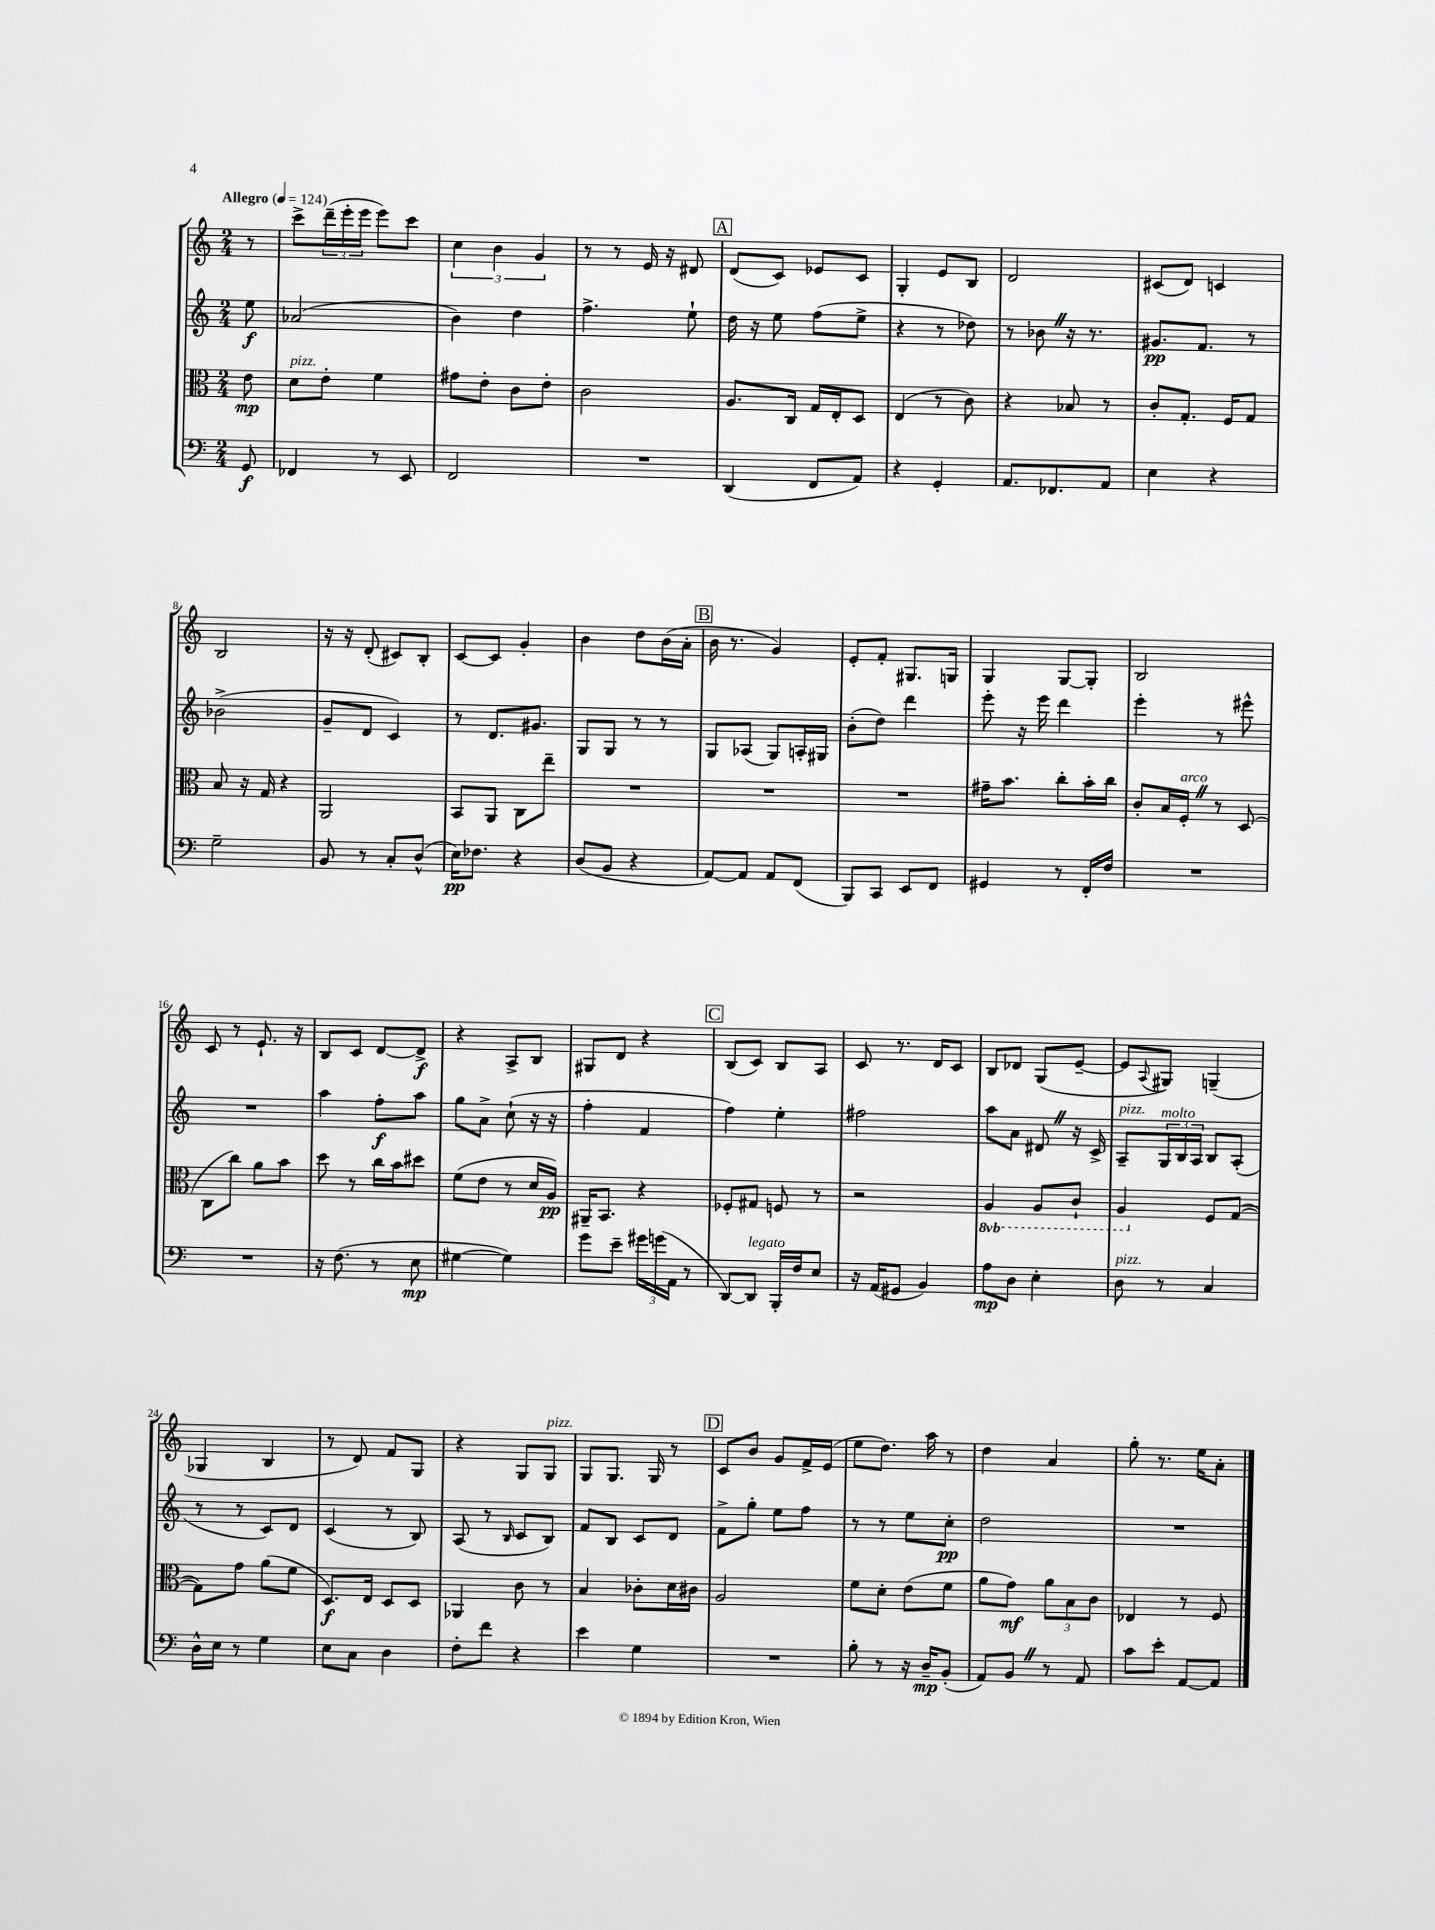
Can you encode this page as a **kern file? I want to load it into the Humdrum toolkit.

**kern	**kern	**kern	**kern
*staff4	*staff3	*staff2	*staff1
*clefF4	*clefC3	*clefG2	*clefG2
*k[]	*k[]	*k[]	*k[]
*M2/4	*M2/4	*M2/4	*M2/4
*MM124	*MM124	*MM124	*MM124
8GG/	8e\	8ee\	8r
=	=	=	=
4FF-/	8d\L	(2a-/	8ccc^\L
.	8e'\J	.	(24ddd~\L
.	.	.	24eee'\
.	.	.	24eee\JJ
8r	4f\	.	8eee\L)
8EE/	.	.	8ccc\J
=	=	=	=
2FF/	8g#\L	4b\)	6cc\
.	8e'\J	.	.
.	.	.	6b\
.	8c\L	4dd\	.
.	.	.	6g/
.	8e'\J	.	.
=	=	=	=
2r	2c\	4.ff^\	8r
.	.	.	8r
.	.	.	16e/
.	.	.	16r
.	.	8ee`\	8d#/
=	=	=	=
(4DD/	8.A/L	16dd\	(8d/L
.	.	16r	.
.	.	8ee\	8c/J)
.	16C/Jk	.	.
8FF/L	16G/LL	(8ff\L	8e-/L
.	16E'/J	.	.
8AA/J)	8D/J	8ee^\J	8c/J
=	=	=	=
4r	(4E/	4r	4G'/
4GG'/	8r	8r	8e/L
.	8c\)	8dd-\)	8B/J
=	=	=	=
8.AA/L	4r	8r	2d/
.	.	8b-\	.
8.FF-/	.	.	.
.	8B-/	16r	.
.	.	8.r	.
8AA/J	8r	.	.
=	=	=	=
4E\	8c'/L	8.g#/L	(8c#/L
.	8.G'/J	.	8d/J)
.	.	8.f/J	.
4r	.	.	4c/
.	16F/LK	.	.
.	8G/J	8r	.
=	=	=	=
2G~\	8B/	(2b-^\	2B/
.	16r	.	.
.	16G/	.	.
.	4r	.	.
=	=	=	=
8BB/	2AA/	8g~/L	16r
.	.	.	16r
8r	.	8d/J	(8d'/
8C'/L	.	4c/)	8c#/L)
(8D^^/J	.	.	8B'/J
=	=	=	=
16E\LK)	8BB/L	8r	[8c/L
8.F-\J	.	.	.
.	8AA/J	8.d/L	8c/]J
4r	8C\L	.	4g'/
.	.	8.g#/J	.
.	8ee~\J	.	.
=	=	=	=
(8D/L	2r	8G/L	4b\
8BB/J	.	8G/J	.
4r	.	8r	8dd\L
.	.	8r	(16b\L
.	.	.	16a'\JJ
=	=	=	=
[8AA/L)	2r	8G/L	16b\
.	.	.	8.r
8AA/]J	.	(8A-/J	.
8AA/L	.	8G/L)	4g/)
(8FF/J	.	16A'/L	.
.	.	16G#/JJ	.
=	=	=	=
8BBB/L)	2r	(8b'\L	8e'/L
8CC/J	.	8dd\J)	8f'/J
8EE/L	.	4ddd\	8.G#/L
8FF/J	.	.	.
.	.	.	16G/Jk
=	=	=	=
4GG#/	16g#~\LK	8eee'\	4G/
.	8.b\J	.	.
.	.	16r	.
.	.	16eee\	.
8r	8cc'\L	4ddd\	[8G/L
16FF'/LL	16b'\L	.	8G'/]J
16F/JJ	16cc\JJ	.	.
=	=	=	=
2r	8c'/L	4eee'\	2B/
.	16B/L	.	.
.	16F'/JJ	.	.
.	8r	8r	.
.	(8D/	8eee#^^\	.
=	=	=	=
2r	8C\L	2r	8c/
.	8cc\J)	.	8r
.	8a\L	.	8.e`/
.	8b\J	.	.
.	.	.	16r
=	=	=	=
16r	8dd\	4aa\	8B/L
(8.F\	.	.	.
.	8r	.	8c/J
8r	16cc\LL	8ff'\L	[8d/L
.	16b\J	.	.
8E\	8dd#\J	8aa\J	8d^/]J
=	=	=	=
[4G#\	(8f\L	8gg\L	4r
.	8e\J	8a^\J	.
4G#\])	8r	(8cc`\	8A^/L
.	16d/LL	16r	8B/J
.	16A/JJ)	16r	.
=	=	=	=
8g\L	16AA#~/LK	4ff'\	8G#/L
.	8.BB/J	.	.
8e~\J	.	.	8d/J
24g#\LL	4r	4f/	4r
(24g\	.	.	.
24AA\JJ	.	.	.
8r	.	.	.
=	=	=	=
[8DD/L)	8F-'/L	4ff\)	(8B/L
8DD/]J	8G#/J	.	8c/J)
16BBB'/LL	8F/	4ee'\	8B/L
16F/J	.	.	.
8E/J	8r	.	8A/J
=	=	=	=
16r	2r	2ff#\	8c/
(16AA/LK	.	.	.
8GG#/J	.	.	8.r
4BB/)	.	.	.
.	.	.	16d/LK
.	.	.	8c/J
=	=	=	=
8A\L	4AA/	8aa\L	8B/L
8D\J	.	8a\J	8d-/J
4E'\	8AA/L	8d#/	(8G/L
.	8C`/J	16r	[8e~/J
.	.	16c^/	.
=	=	=	=
8D\	4AA/	8A~/L	8e/]L
.	.	.	8qqA/
8r	.	24G/L	8G#/J)
.	.	24B/	.
.	.	24A/JJ	.
4C/	8F/L	8B/L	(4G~/
.	([8G/J	(8A'/J	.
=	=	=	=
16D^^\LL	8G\]L)	8r	4G-/
16E\JJ	.	.	.
8r	8g\J	8r	.
4G\	(8a\L	8c/L)	4B/
.	8f\J	8d/J	.
=	=	=	=
8E\L	8.D/L)	(4c/	8r
8C\J	.	.	8d/)
.	16E/Jk	.	.
4D\	8D/L	8r	8f/L
.	8D/J	8B/)	8G/J
=	=	=	=
8F'\L	4AA-/	(8A/	4r
8f\J	.	8r	.
.	.	16qqB/	.
4r	8c\	8c/L	8G/L
.	8r	8B/J)	8G/J
=	=	=	=
4e\	4B/	8f/L	8G/L
.	.	8B/J	8.G/J
4G\	8c-'\L	8c/L	.
.	.	.	16G/
.	16d\L	8d/J	8r
.	16c#\JJ	.	.
=	=	=	=
2r	2A/	8f^\L	8c/L
.	.	8gg'\J	8b/J
.	.	8ee\L	8g/L
.	.	8ff\J	16f^/L
.	.	.	(16e/JJ
=	=	=	=
8B'\	8f\L	8r	8ee\L
8r	8d'\J	8r	8.dd\J)
16r	(8e\L	8ee\L	.
16D~/LK	.	.	16aa\
(8BB'/J	8f\J	8cc'\J	8r
=	=	=	=
8AA/L)	8a\L	2dd\	4dd\
8BB/J	8g\J)	.	.
8r	12a\L	.	4a/
.	12B\	.	.
8AA/	.	.	.
.	12c\J	.	.
=	=	=	=
8c\L	4E-/	2r	8gg'\
8e'\J	.	.	8.r
[8AA/L	8r	.	.
.	.	.	16ee\LK
8AA/]J	8F/	.	8a'\J
==	==	==	==
*-	*-	*-	*-
